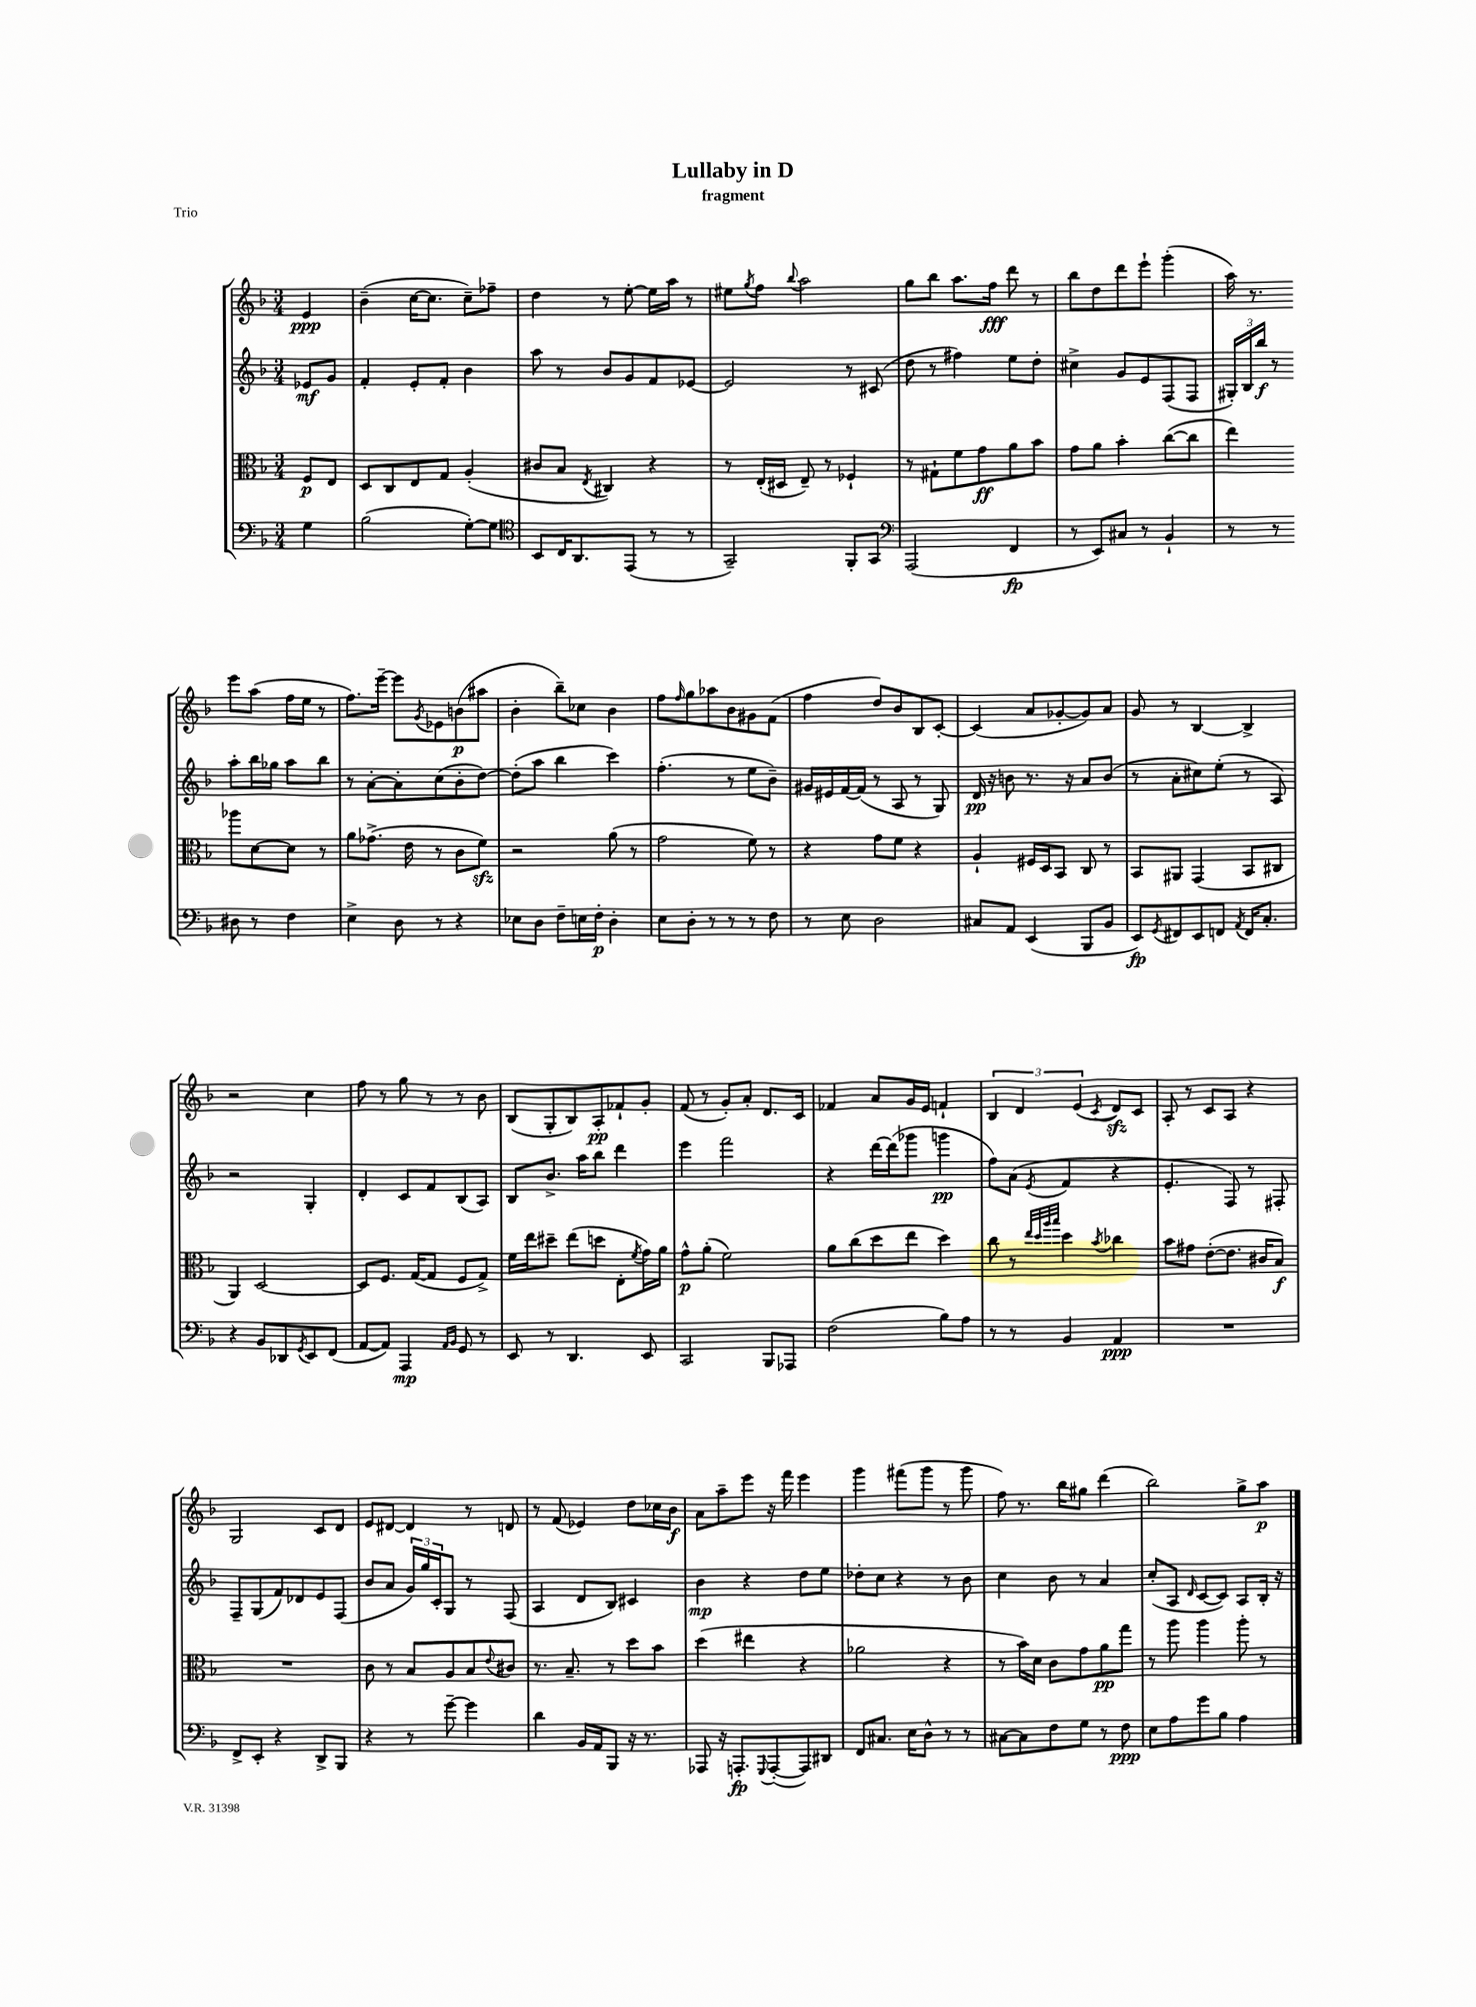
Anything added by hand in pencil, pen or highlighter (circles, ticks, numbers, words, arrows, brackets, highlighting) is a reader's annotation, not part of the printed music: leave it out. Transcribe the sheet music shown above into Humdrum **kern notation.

**kern	**kern	**kern	**kern
*staff4	*staff3	*staff2	*staff1
*clefF4	*clefC3	*clefG2	*clefG2
*k[b-]	*k[b-]	*k[b-]	*k[b-]
*M3/4	*M3/4	*M3/4	*M3/4
4G	8F	8e-	4e
.	8E	8g	.
=	=	=	=
(2B-	8D	4f'	(4b-~
.	8C	.	.
.	8E	8e'	[16cc
.	.	.	8.cc]
.	8G	8f'	.
[8G')	(4A'	4b-	8cc~)
8G]	.	.	8ff-~
=	=	=	=
*clefC4	*	*	*
8BB-	8c#	8aa	4dd
16C	8B-	8r	.
8.AA	.	.	.
.	8qE	.	.
.	4C#)	8b-	8r
(8EE	.	8g	[8ee'
8r	4r	8f	16ee]
.	.	.	16aa
8r	.	[8e-	8r
=	=	=	=
2GG~)	8r	2e-]	8ee#
.	.	.	8qgg
.	(16E'	.	8ff
.	16D#	.	.
.	.	.	8qqbb-
.	8E~)	.	2aa
.	8r	.	.
8FF'	4F-`	8r	.
8GG	.	(8c#	.
=	=	=	=
*clefF4	*	*	*
(2AAA	8r	8dd	8gg
.	8G#`	8r	8bb-
.	8f	4ff#)	8.aa
.	8g	.	.
.	.	.	16ff
4FF	8a	8ee	8ddd
.	8b-	8dd'	8r
=	=	=	=
8r	8g	4cc#^	8bb-
8EE)	8a	.	8dd
8C#	4b-'	8g	8ddd
8r	.	8e	8eee`
4BB-`	([8cc	(8F	(4ggg'
.	8cc]	8F	.
=	=	=	=
8r	4ee)	24G#')	16aa)
.	.	24B-	.
.	.	.	8.r
.	.	24bb-	.
8r	.	8r	.
8D#	8aa-	8aa'	8eee
8r	[8d	16bb-	(8aa
.	.	16gg-	.
4F	8d]	8aa	16ff
.	.	.	16ee
.	8r	8bb-	8r
=	=	=	=
4E^	8a	8r	8.ff)
.	(8.g-^	[8a'	.
.	.	.	[16eee~
8D	.	8a']	8eee]
.	16e	.	.
.	.	.	8qg
8r	8r	(8cc	8e-
4r	8c	8b-'	(8b
.	8f)	[8dd)	8aa#
=	=	=	=
8E-	2r	(8dd']	4b-'
8D	.	8aa	.
8F~	.	4bb-	8bb-~)
16E	.	.	8cc-
16F'	.	.	.
4D'	(8a	4ccc)	4b-
.	8r	.	.
=	=	=	=
8E	2g	(4.ff'	8ff
.	.	.	16qqff
8D'	.	.	8gg
8r	.	.	8aa-
8r	.	8r	8b-
8r	8f)	8ee	8g#
8F	8r	8b-~)	(8f
=	=	=	=
8r	4r	16g#	4ff
.	.	16e#	.
8E	.	[16f	.
.	.	(16f]	.
2D	8g	8r	8dd)
.	8f	8A	8b-
.	4r	8r	8B-
.	.	8G)	[8c'
=	=	=	=
8C#	4A`	16d	(4c]
.	.	16r	.
8AA	.	8b	.
(4EE	16F#	8.r	8a
.	16D	.	.
.	8BB-	.	[8g-'
.	.	16r	.
8BBB-	8C	8a	8g-])
8BB-	8r	(8b	8a
=	=	=	=
8EE)	8BB-	8r	8g
8qGG	.	.	.
8FF#	8AA#	8a'	8r
8EE	(4GG	8cc#)	[4B-
8FF	.	(8ee'	.
8qAA	.	.	.
16FF	8BB-	8r	4B-^]
8.C'	.	.	.
.	8C#	8A)	.
=	=	=	=
4r	4AA)	2r	2r
8BB-	[2D	.	.
8DD-	.	.	.
8qGG	.	.	.
8EE	.	4G'	4cc
(8FF	.	.	.
=	=	=	=
[8AA	8D]	4d'	8ff
8AA])	8.F	.	8r
4AAA	.	8c	8gg
.	([16G	.	.
.	8G]	8f	8r
16qqAA	.	.	.
16qqBB-	.	.	.
8GG	8F	(8B-	8r
8r	8G^)	8A)	8b-
=	=	=	=
8EE	16f	8B-	(8B-
.	16ee	.	.
8r	8dd#~	8.b-^	8G'
4.DD	(8ee	.	8B-)
.	.	16aa	.
.	8dd	8bb-	8A'
.	8E'	4ddd	8f-`
.	8qf	.	.
8EE	16g)	.	8g'
.	16a	.	.
=	=	=	=
2CC	8g^^	4eee	(8f
.	(8a'	.	8r
.	2f)	2fff	8g')
.	.	.	8a'
8BBB-	.	.	8.d
8AAA-	.	.	.
.	.	.	16c
=	=	=	=
(2F	8a	4r	4f-
.	(8cc	.	.
.	8dd	[16ddd	8a
.	.	(16ddd]	.
.	8ee	8ggg-	16g
.	.	.	16e
8B-)	4dd)	4ggg	4f`
8A	.	.	.
=	=	=	=
8r	8cc	8ff)	6B-
8r	8r	(8a	.
.	.	.	6d
.	32qqee	.	.
.	32qqdd	.	.
.	32qqaa	.	.
.	32qqbb-	8qe	.
4BB-	4dd	4f	.
.	.	.	(6e
.	8qb-	.	8qc
4AA	4cc-	4r	8d)
.	.	.	8c
=	=	=	=
2.r	8b-	4.e'	8A'
.	8g#	.	8r
.	([8e'	.	8c
.	8.e]	8F)	8A
.	.	8r	4r
.	16c#	.	.
.	8B-)	8F#'	.
=	=	=	=
8FF^	2.r	8F~	2G
8EE'	.	(8G	.
4r	.	8f)	.
.	.	8d-	.
8DD^	.	8e	8c
8BBB-	.	(8F	8d
=	=	=	=
4r	8c	8b-	8e
.	8r	8a	[8d#
8r	8B-	24g)	4d#]
.	.	24gg	.
.	.	24c'	.
[8g~	8A	8G	.
4g]	8B-	8r	8r
.	8qqe	.	.
.	8c#	(8F	8d
=	=	=	=
4d	8.r	4A	8r
.	.	.	(8f
.	8.B-~	.	.
16BB-	.	8d	4e-)
16AA	.	.	.
8BBB-	8r	8B-)	.
16r	8dd	4c#	8dd
8.r	.	.	.
.	8b-	.	16cc-
.	.	.	16b-
=	=	=	=
8AAA-	(4dd	4b-	8a
16r	.	.	8aa~
8.AAA'	.	.	.
.	4ee#	4r	8eee
8qqGGG	.	.	.
([8AAA'	.	.	16r
.	.	.	16fff
8AAA])	4r	8dd	4eee
8DD#	.	8ee	.
=	=	=	=
8FF	2a-	8dd-'	4ggg
8.C#	.	8cc	.
.	.	4r	(8fff#
16E	.	.	.
8D^^	.	.	8ggg
8r	4r	8r	8r
8r	.	8b-	8ggg
=	=	=	=
[8C#	8r	4cc	8ff)
8C#]	16b-)	.	8.r
.	16d	.	.
8F	8c	8b-	.
.	.	.	16bb-
8G	8g	8r	8gg#
8r	8a	4a	(4ddd
8F	8gg	.	.
=	=	=	=
8E	8r	(8cc'	2bb-)
8A	8aa	8A	.
.	.	16qqd	.
8g	4aa	[8c	.
8B-	.	8c])	.
4A	8aa'	8A	8gg^
.	8r	16B-'	8aa
.	.	16r	.
==	==	==	==
*-	*-	*-	*-
